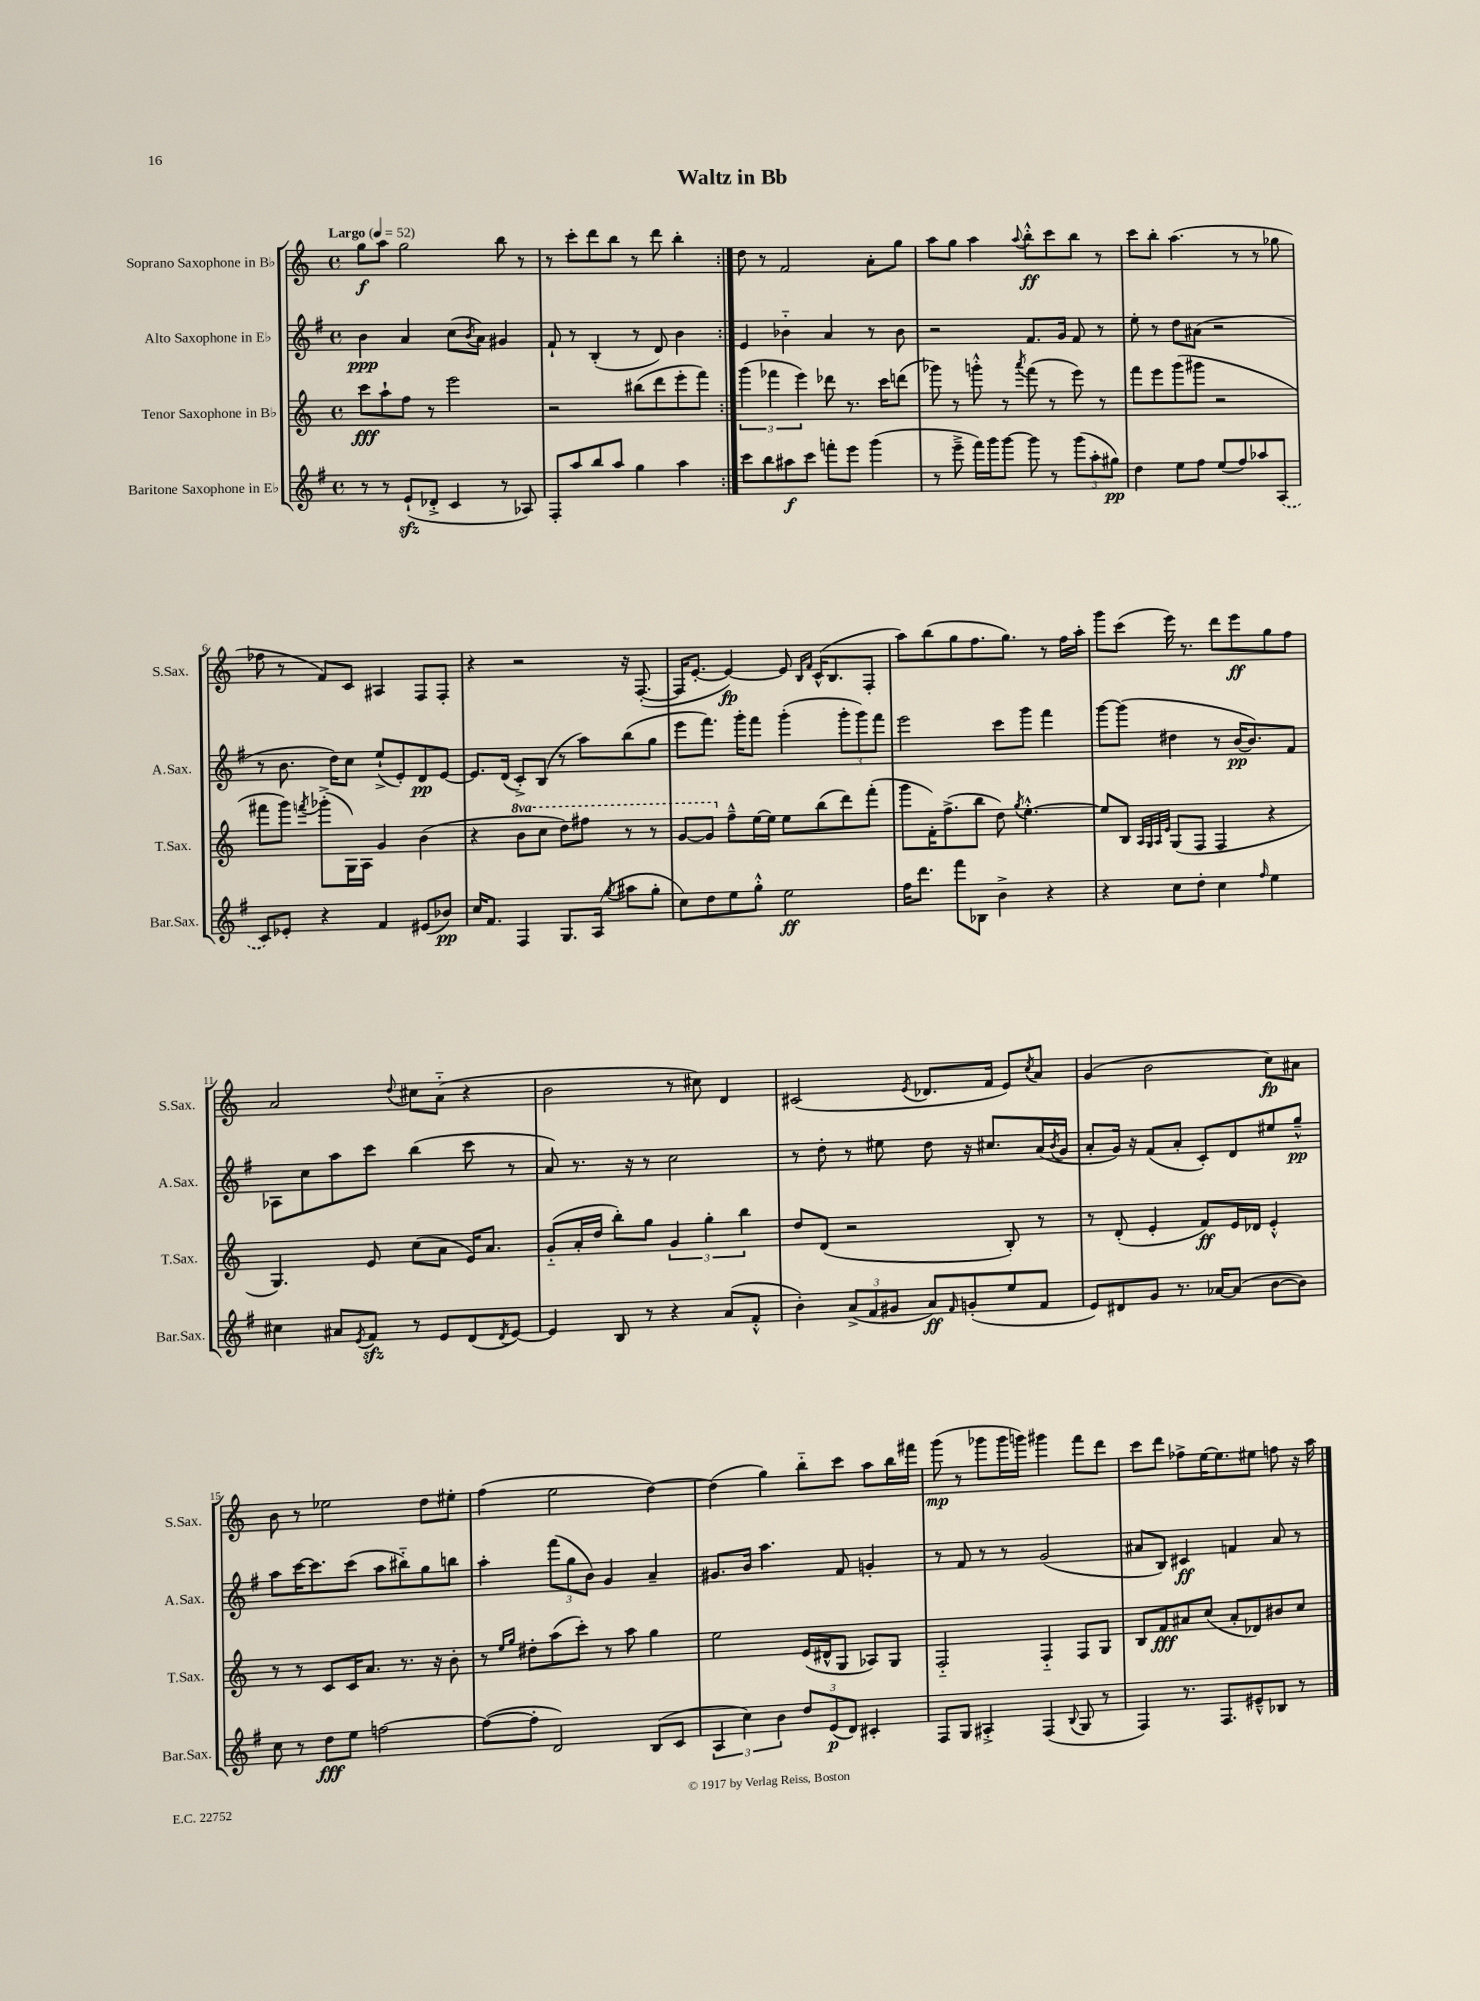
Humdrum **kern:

**kern	**kern	**kern	**kern
*staff4	*staff3	*staff2	*staff1
*clefG2	*clefG2	*clefG2	*clefG2
*k[f#]	*k[]	*k[f#]	*k[]
*M4/4	*M4/4	*M4/4	*M4/4
*met(c)	*met(c)	*met(c)	*met(c)
*MM52	*MM52	*MM52	*MM52
8r	8ccc	4b	8gg
8r	8aa`	.	8aa
(8e`	8ff	4a	2gg
8d-'^	8r	.	.
4c	2eee	(8cc	.
.	.	8qb	.
.	.	8a)	.
8r	.	4g#	8bb
8A-)	.	.	8r
=	=	=	=
8F#'	2r	8f#`	8r
8aa	.	8r	8ccc'
8bb	.	(4B'	8ddd
8aa	.	.	8bb
4gg	(8bb#	8r	8r
.	8ddd	8d)	8ddd
4aa	8eee'	4b	4bb'
.	8fff)	.	.
=:|!	=:|!	=:|!	=:|!
8ccc	(6ggg	4e	8dd
8bb	.	.	8r
.	6fff-	.	.
8aa#	.	4b-'~	2f
.	6eee)	.	.
8ccc	.	.	.
8fff'	8ddd-	4a	.
8eee	8.r	.	.
(4ggg	.	8r	8a'
.	16ccc	.	.
.	(8ddd	8b-	8gg
=	=	=	=
8r	8ggg-)	2r	8aa
8eee~^	8r	.	8gg
16fff#)	8ggg'^^	.	4aa
16ggg	.	.	.
[8ggg	8r	.	.
.	8qaaa	.	8qqaa
8ggg]	(8fff	8.f#	8bb'^^
8r	8r	.	8ccc
.	.	16g	.
(12ggg	8eee)	8f#	8bb
12aa'	.	.	.
.	8r	8r	8r
12gg#)	.	.	.
=	=	=	=
4dd	8fff	8ee'	8ccc
.	8eee	8r	8bb'
8ee	(8ggg	8dd	(4.aa
8ff#	8ggg#	(8a#	.
(8ee	2r	2r	.
8ff#)	.	.	8r
8aa-	.	.	8r
(8A	.	.	8gg-
=	=	=	=
8c)	8fff#	8r	8ff-
8e-'	8ggg)	8.b	8r
.	8qfff	.	.
4r	(8ggg-'^	.	8f)
.	.	16dd)	.
.	16G)	8cc	8c
.	16A	.	.
4f#	4g	(8ee`^	4A#
.	.	8e')	.
(8e#	(4b	8d	8F
8b-)	.	[8e	8F'
=	=	=	=
16cc	4r	8.e]	4r
8.f#	.	.	.
.	.	(16d	.
4F#	8bb	8c'^)	2r
.	8ccc	(8B	.
8.G	8ddd)	8r	.
.	8fff#	8aa)	.
(16A	.	.	.
8qgg	.	.	.
8aa#	8r	(8bb	16r
.	.	.	([8.F'
8gg'	8r	8gg	.
=	=	=	=
8cc)	[8gg	8eee	16F]
.	.	.	[8.e'
8dd	8gg]	8.fff#)	.
8ee	8ff~^^	.	4e_)
.	.	16ggg'	.
8gg'^^	[16ee	8fff#	.
.	16ee]	.	.
2ee	8ee	(4ggg'	8e]
.	.	.	16qqB
.	.	.	16qqf
.	(8bb	.	(16c^^
.	.	.	8.B
.	8ddd)	12ggg'	.
.	.	12ggg)	.
.	(8fff'	.	8F'
.	.	12fff#	.
=	=	=	=
16ff#	8ggg	2eee	8aa)
8.ddd	.	.	.
.	16f')	.	(8bb
.	(8.ff^	.	.
8fff#	.	.	8gg
8B-	8bb	.	8.ff
4b^	8dd)	8ccc	.
.	.	.	8.gg)
.	8qgg	.	.
.	[4.ee'^^	8ggg	.
4r	.	4fff#	8r
.	.	.	16ff
.	.	.	16aa'
=	=	=	=
4r	8ee]	[8ggg	8ggg
.	8B	(8ggg]	(8ccc
.	32qqA	.	.
.	32qqG	.	.
.	32qqA	.	.
.	32qqe	.	.
8cc	(8G	4dd#	16eee)
.	.	.	8.r
8dd'	8F	.	.
4cc	4F	8r	8ddd
.	.	[16b	8eee
.	.	8.b])	.
16qqff#	.	.	.
4ee	4r	.	8gg
.	.	8f#	8ff
=	=	=	=
4cc#	4.G)	8A-	2a
.	.	8cc	.
8a#	.	8aa	.
8qe	.	.	.
8f#	8e	8ccc	.
.	.	.	8qqdd
8r	(8cc	(4bb	8cc#
8e	8a	.	(8a'~
(8d	16e)	8ccc	4r
.	8.a	.	.
8qd	.	.	.
[8e)	.	8r	.
=	=	=	=
4e]	(8g'~	8a)	2b
.	16a'	8.r	.
.	16dd	.	.
8B	8bb')	.	.
.	.	16r	.
8r	8gg	8r	.
4r	6g	2cc	8r
.	.	.	8cc#)
.	6gg'	.	.
(8a	.	.	4d
.	6bb	.	.
8f#'^^	.	.	.
=	=	=	=
4b')	8dd	8r	(2c#
.	(8d	8dd'	.
(12a^	2r	8r	.
12f#	.	.	.
.	.	8ee#	.
12g#	.	.	.
.	.	.	8qe
8a)	.	8dd	8.d-
16qqf#	.	.	.
(8g'	.	16r	.
.	.	8.cc#	16f
8ee	8B')	.	8e)
.	.	.	8qcc
8f#	8r	(16a	8a
.	.	8qb	.
.	.	16g	.
=	=	=	=
8e)	8r	8a'	(4g
8d#	(8d'	16g)	.
.	.	16r	.
8g	4e'	(8f#	2b
8.r	.	8a'	.
.	8f)	8c')	.
[16a-	.	.	.
(8a-]	16e	8d	.
.	16d-	.	.
[8b	4e'^^	8ee#	8cc)
8b])	.	8gg~^^	8a#
=	=	=	=
8cc	8r	8aa	8b
8r	8r	[16ccc	8r
.	.	8.ccc]	.
8dd	8c	.	2ee-
8ee	16c	(8ccc	.
.	8.a	.	.
[2ff	.	8aa	.
.	8.r	8bb#'~)	.
.	.	8gg	8dd
.	16r	.	.
.	8b'	8bb	8ee#'
=	=	=	=
(8ff_	8r	4aa'	(4ff
.	16qqee	.	.
.	16qqgg	.	.
8ff']	8dd#'	.	.
2d)	(8aa	(12fff#	2ee
.	.	12gg	.
.	8ccc')	.	.
.	.	12b)	.
.	8r	4g	.
.	8aa	.	.
(8B	4gg	4a~	[4dd)
8c	.	.	.
=	=	=	=
6A	2ee	8.g#	(4dd]
6cc)	.	.	.
.	.	16b	.
.	.	4.aa	4gg)
6b	.	.	.
12dd	(16e	.	8bb'~
.	16d#^^	.	.
(12e	.	.	.
.	8G	8f#	8ccc
12d)	.	.	.
4c#'	8A-)	4g'	8aa
.	8G	.	16bb
.	.	.	16fff#
=	=	=	=
8F#	2F'~	8r	(8ggg
8G	.	8f#	8r
4A#'^	.	8r	8ggg-
.	.	8r	16ggg-
.	.	.	16ggg)
(4F#	4F'~	(2g	4ggg#
8qqB	.	.	.
8G	8F	.	8fff
8r	8G	.	8ddd
=	=	=	=
4F#)	8B	8a#	8ccc
.	8f	8B)	8ddd
8.r	8a#	4c#	8ff-^
.	(8cc	.	[16ee
8.F#	.	.	8.ee]
.	8a#'	4f	.
8e#~^^	8d-)	.	8ee#
8B-	8b#	8a#	8ff
8r	8cc	8r	16r
.	.	.	16aa
==	==	==	==
*-	*-	*-	*-
